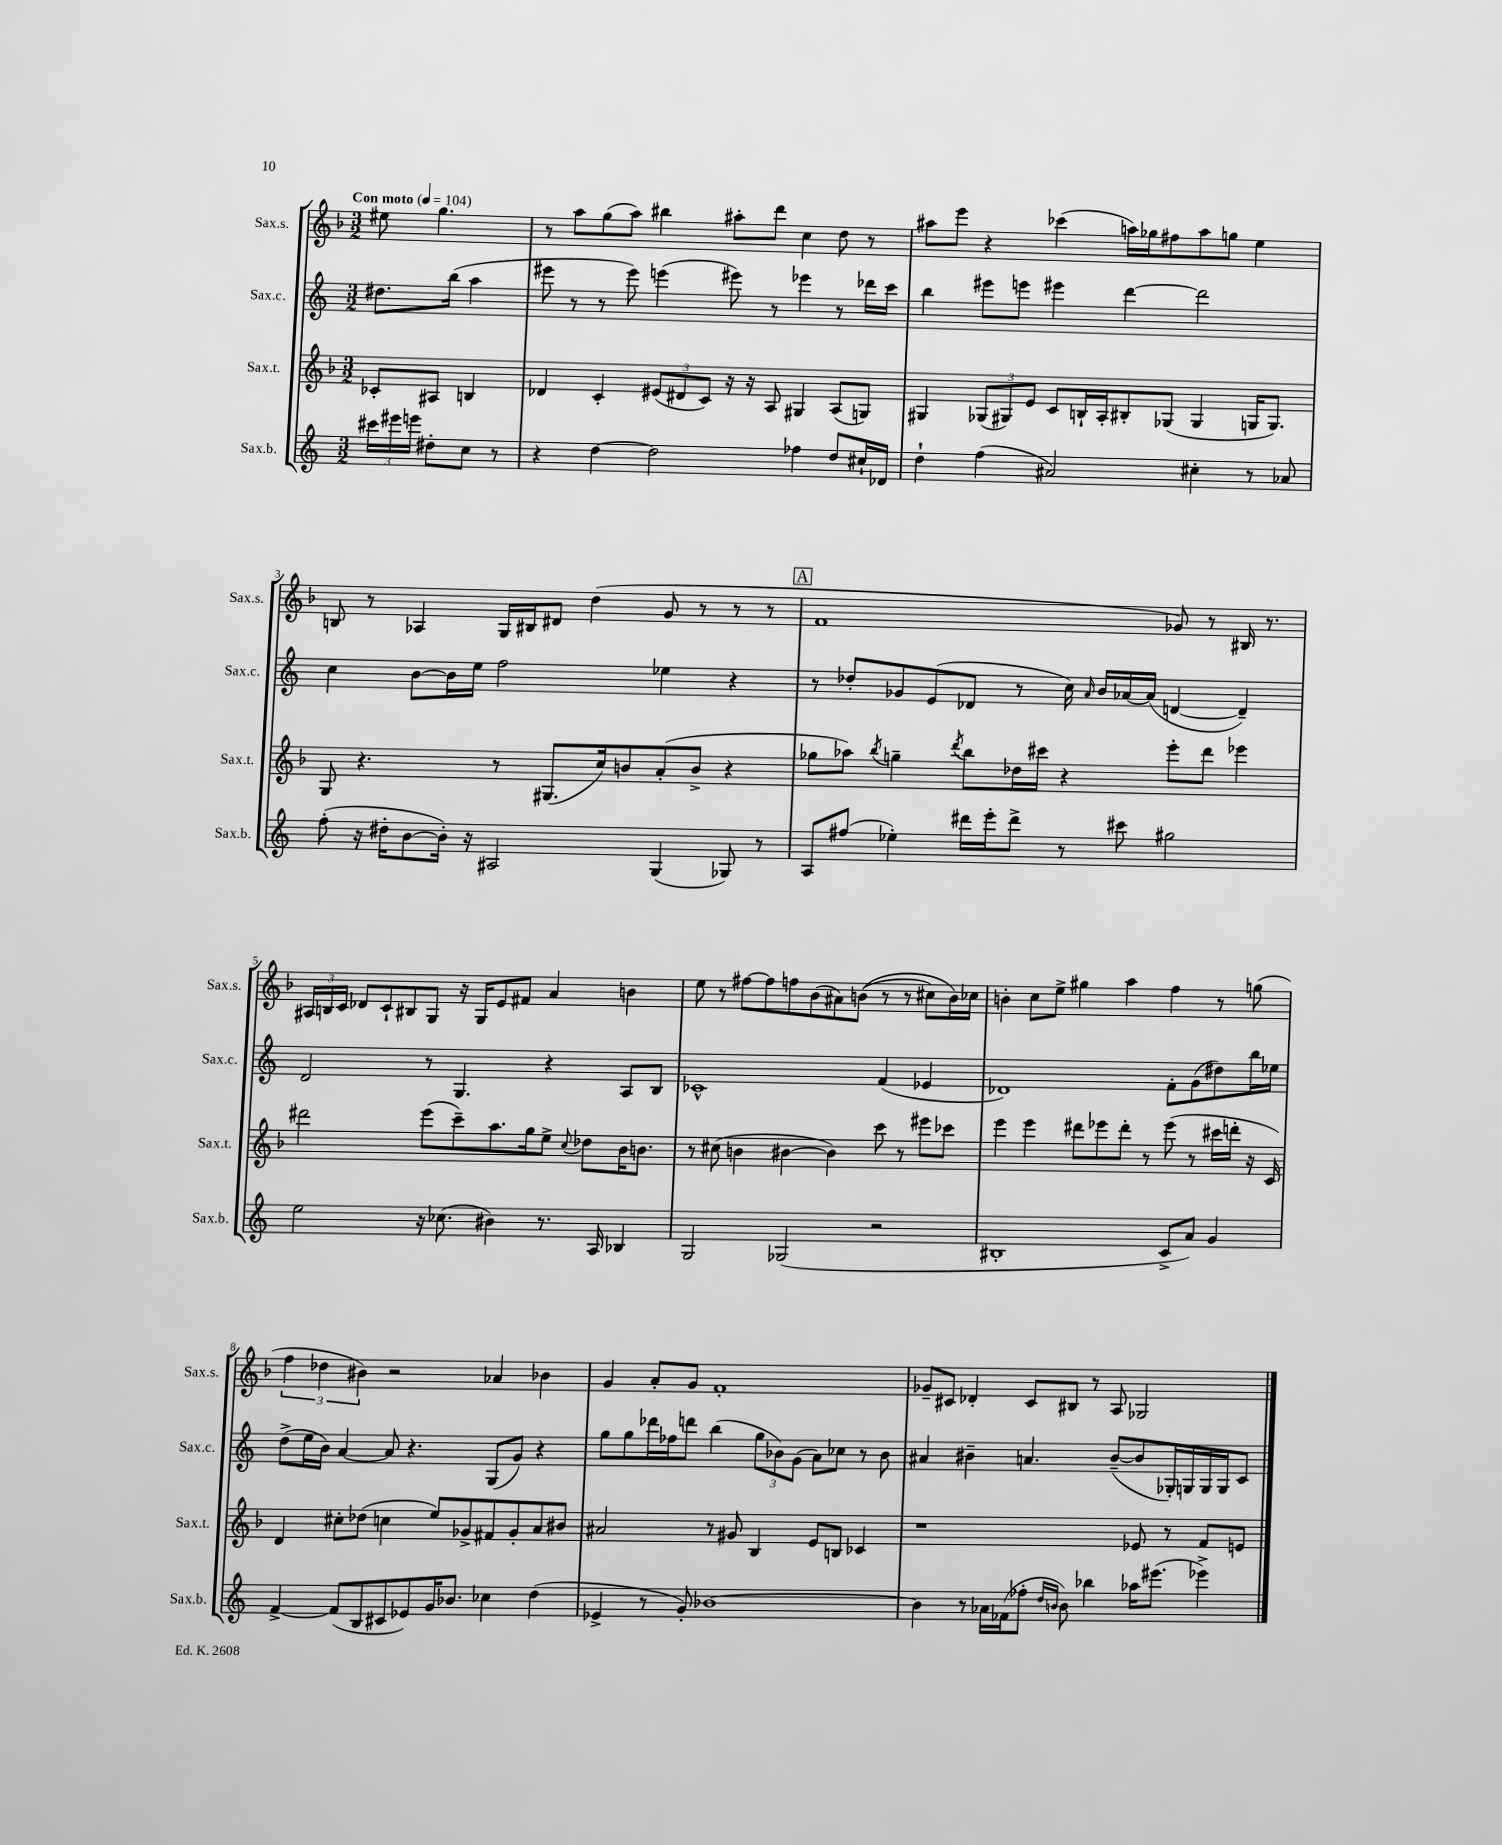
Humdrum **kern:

**kern	**kern	**kern	**kern
*staff4	*staff3	*staff2	*staff1
*clefG2	*clefG2	*clefG2	*clefG2
*k[]	*k[b-]	*k[]	*k[b-]
*M3/2	*M3/2	*M3/2	*M3/2
*MM104	*MM104	*MM104	*MM104
24ccc#	8c-'	8.dd#	8ee#
24eee#	.	.	.
24eee	.	.	.
8dd#'	8A#	.	4.gg
.	.	(16bb	.
8cc	4B	4aa	.
8r	.	.	.
=	=	=	=
4r	4d-	8eee#	8r
.	.	8r	8aa
[4dd	4c'	8r	(8gg
.	.	8eee#)	8aa)
2dd]	(12e#	(4eee	4bb#
.	12d#	.	.
.	12c)	.	.
.	16r	8eee#)	8aa#'
.	16r	.	.
.	8A	8r	8ddd
4ff-	4G#	4eee-	4cc
8dd	(8A	8r	8dd
16cc#`	8G)	16ddd-	8r
16d-	.	16ccc	.
=	=	=	=
4dd`	4G#	4bb	8aa#
.	.	.	8eee
(4ff	(12G-	8eee#	4r
.	12G#)	.	.
.	.	8eee	.
.	12e	.	.
2a#)	8c	4eee#	(4ccc-
.	16B`	.	.
.	16A'	.	.
.	8B#'	[4ddd	16aa)
.	.	.	16gg-
.	(8G-	.	8ff#
4cc#'	4G-	2ddd]	8aa
.	.	.	8gg
8r	16G	.	4ee
.	8.G)	.	.
8a-	.	.	.
=	=	=	=
(8ff'	8G	4cc	8B
16r	4.r	.	8r
16dd#'	.	.	.
[8b	.	[8b	4A-
16b'])	.	16b]	.
16r	.	16ee	.
2A#	8r	2ff	16G
.	.	.	16B#
.	(8.G#	.	8d#
.	.	.	(4dd
.	16cc)	.	.
.	8b	.	.
(4G	(8a'	4ee-	8g
.	8b^	.	8r
8G-)	4r	4r	8r
8r	.	.	8r
=	=	=	=
8A	8gg-	8r	1f
(8ff#	8aa-)	8dd-'	.
.	8qbb-	.	.
4ee-')	4gg~	8g-	.
.	.	(8e	.
.	8qddd	.	.
16ddd#	8bb-	8d-	.
16eee'	.	.	.
8ddd#^	16dd-	8r	.
.	16ccc#	.	.
8r	4r	16cc)	.
.	.	16qqa	.
.	.	16b	.
8ccc#	.	[16a-	.
.	.	(16a-]	.
2gg#	8eee'	[4d	8g-)
.	8ddd	.	8r
.	4eee-	4d~])	16B#
.	.	.	8.r
=	=	=	=
2ee	2ddd#	2d	24A#
.	.	.	24B
.	.	.	24c
.	.	.	8d-
.	.	.	8c`
.	.	.	8B#
16r	(8eee	8r	8G
(8.cc-	.	.	.
.	8ccc~)	4.G	16r
.	.	.	16G
4b#)	8.aa	.	8e
.	.	.	8f#
.	16gg	.	.
8.r	8ee^	4r	4a
.	8qqcc	.	.
.	8dd-	.	.
16A	.	.	.
4B-	16b-	8A	4b
.	8.b	.	.
.	.	8B	.
=	=	=	=
2G	8r	1c-^^	8ee
.	(8cc#	.	8r
.	4b	.	[8ff#
.	.	.	8ff#]
(2G-	[4b#	.	8ff
.	.	.	(8b-
.	4b#])	.	8a#)
.	.	.	&((8b
2r	8ccc	(4f	8r
.	8r	.	8r
.	8eee#	4e-	8cc#)
.	8ccc-	.	16b&)
.	.	.	16cc-
=	=	=	=
1B#'	4eee	1d-)	4b'
.	4eee	.	8cc
.	.	.	8ee^
.	8ddd#	.	4gg#
.	8eee-	.	.
.	8ddd#'	.	4aa
.	8r	.	.
8c^	(8eee-	8f'	4ff
8a)	8r	(8g	.
4g	16ccc#	8dd#)	8r
.	16ddd'	.	.
.	16r	16bb	(8gg
.	16c)	16ee-	.
=	=	=	=
[4f^	4d	(8dd^	6ff
.	.	16ee	.
.	.	.	6dd-
.	.	16b)	.
(8f]	8cc#'	[4a	.
.	.	.	6b#)
8B	(8dd-	.	.
8c#	4cc	8a]	2r
8e-)	.	4.r	.
16g	8ee)	.	.
8.b-	.	.	.
.	8g-^	.	.
4cc-	8f#	(8G	4a-
.	8g-'	8g)	.
(4dd	8a	4r	4b-
.	8b#	.	.
=	=	=	=
4e-^	2a#	8gg	4g
.	.	8gg	.
8r	.	16ddd-	8a'
.	.	16ff-	.
8g')	.	8ddd	8g
[1b-	8r	(4bb	1f'
.	8g#	.	.
.	4B-	12gg	.
.	.	12b-)	.
.	.	(12g	.
.	8e	8a)	.
.	8B	8cc-	.
.	4c-	8r	.
.	.	8b-	.
=	=	=	=
4b-]	1r	4a#	8g-~
.	.	.	8c#
8r	.	4b#~	4d-'
16a-	.	.	.
(16f-	.	.	.
8ff-'	.	4.a	8c#
16qqdd	.	.	.
16qqb	.	.	.
8b)	.	.	8B#
4bb-	.	.	8r
.	.	([8b#~	8A
16aa-	8e-	8b#]	2G-
(8.eee#	.	.	.
.	8r	16G-')	.
.	.	16G	.
4eee-^)	8f	16G	.
.	.	16G	.
.	8e	8c	.
==	==	==	==
*-	*-	*-	*-
